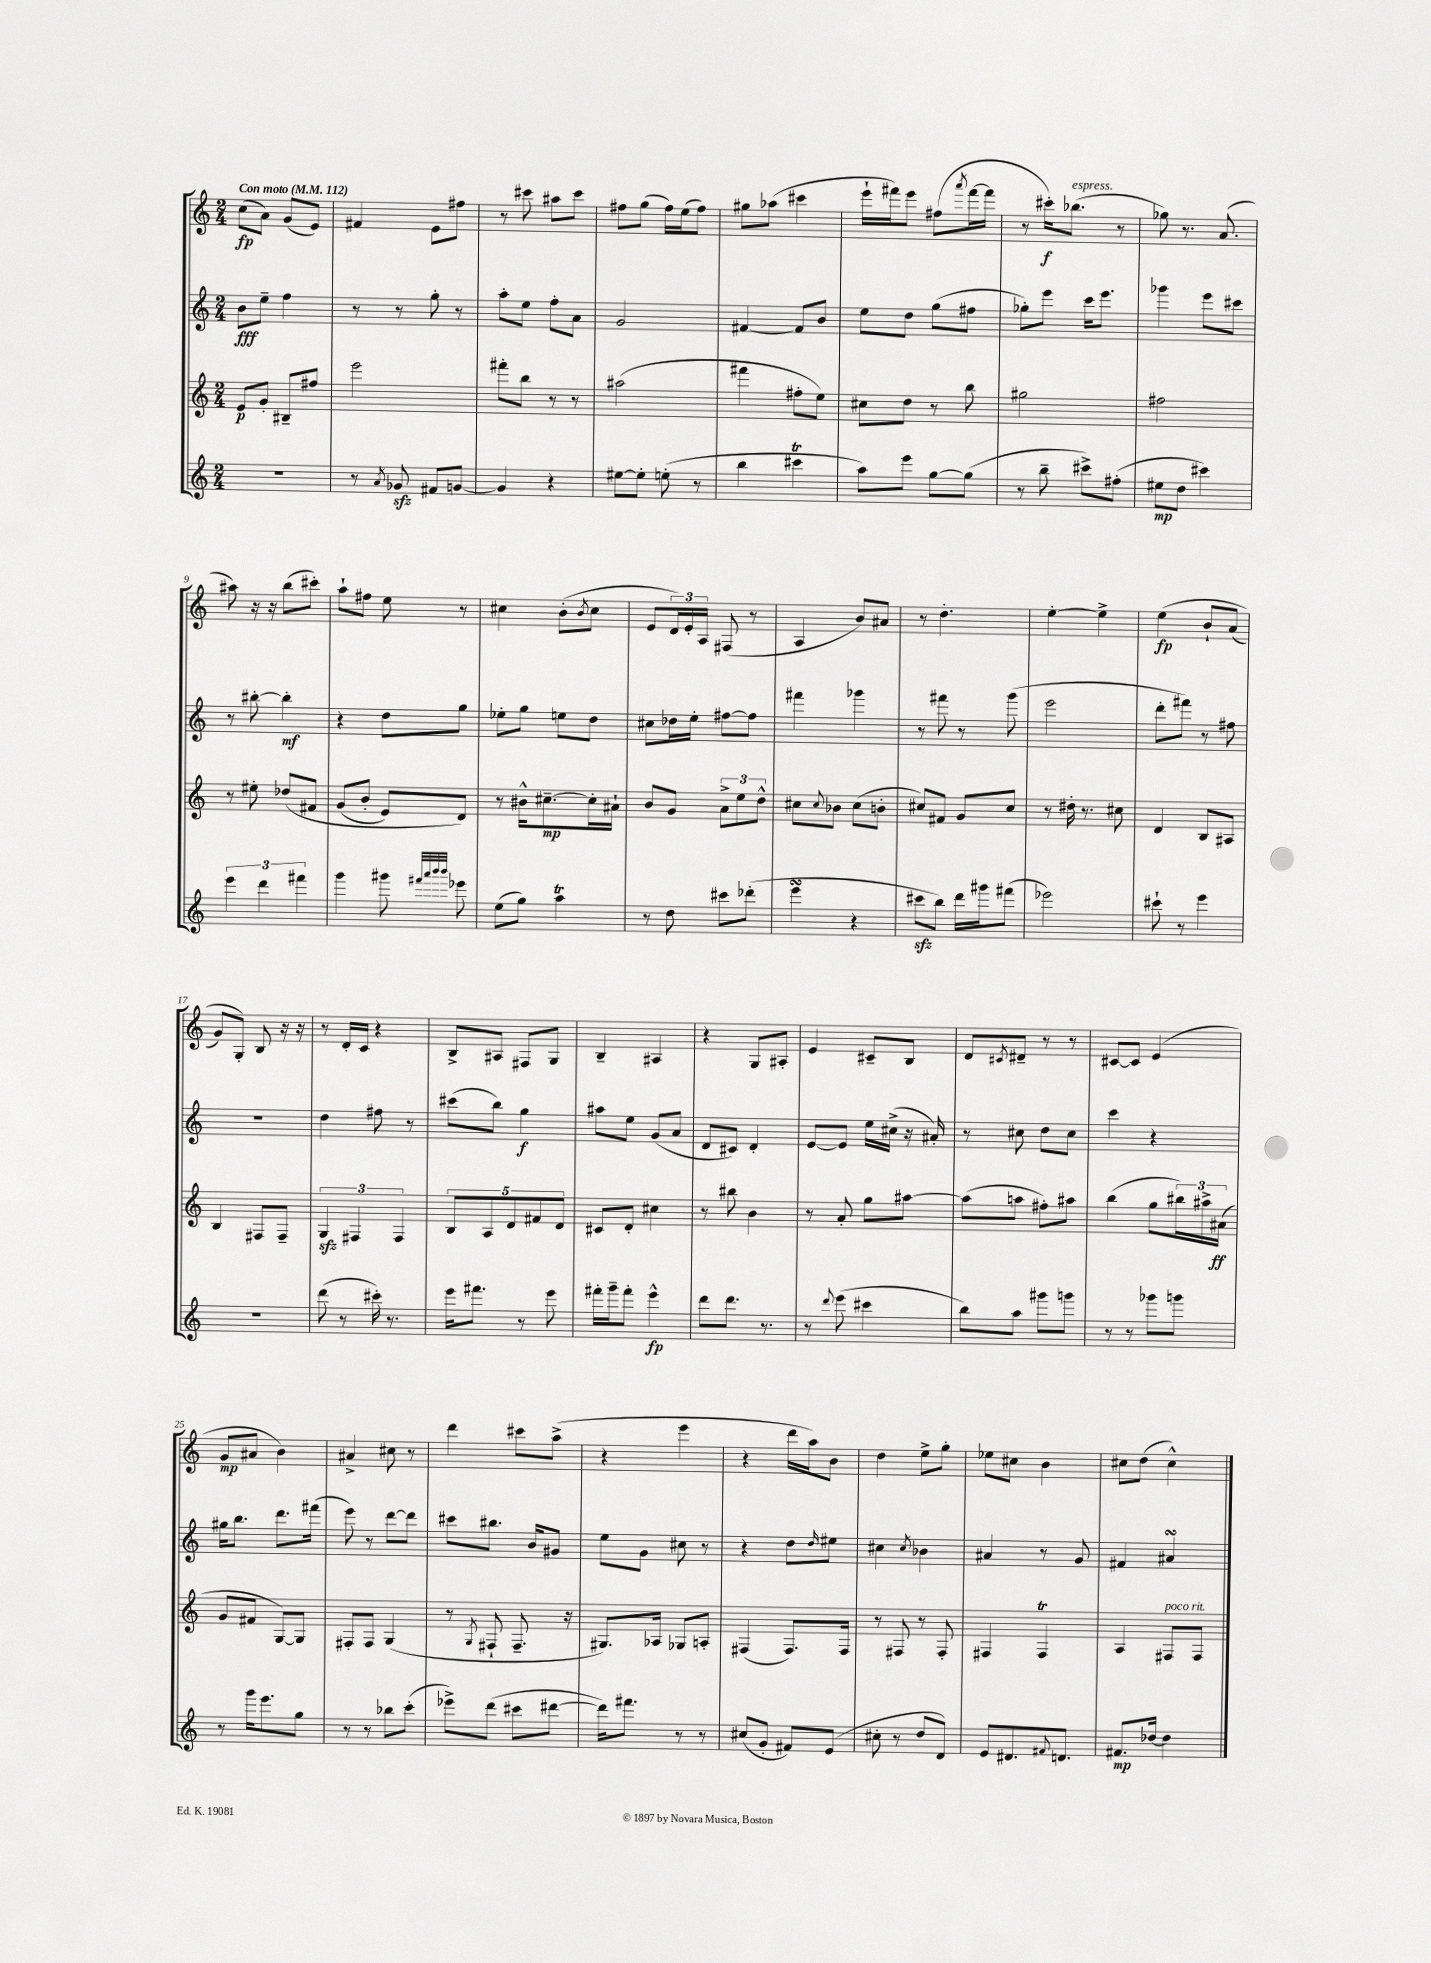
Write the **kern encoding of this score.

**kern	**kern	**kern	**kern
*staff4	*staff3	*staff2	*staff1
*clefG2	*clefG2	*clefG2	*clefG2
*k[]	*k[]	*k[]	*k[]
*M2/4	*M2/4	*M2/4	*M2/4
*MM112	*MM112	*MM112	*MM112
2r	8e	8b	(8cc
.	8g'	8ee~	8a)
.	8B#~	4ff	(8g
.	8ff#	.	8e)
=	=	=	=
8r	2eee	8r	4f#
8qa	.	.	.
8g-	.	8r	.
8f#	.	8gg'	8e
[8g	.	8r	8ff#
=	=	=	=
4g]	8fff#'	8aa'	8r
.	8bb	8ee	8ccc#
4r	8r	8ff'	8aa#
.	8r	8a	8ccc#
=	=	=	=
[8ee#	(2aa#	2g	8ff#
8ee#']	.	.	(8gg
(8ee'	.	.	16ff#)
.	.	.	(16ee
8r	.	.	8ff#)
=	=	=	=
4bb	4fff#	[4f#	8gg#
.	.	.	(8aa-
4ccc#	8ff#'	8f#]	4ccc#
.	8ee)	8b	.
=	=	=	=
8aa)	8cc#	8ee	16eee`
.	.	.	16fff#)
8eee	8dd	8dd	8eee
[8gg	8r	(8gg	(8ff#
.	.	.	8qaaa
(8gg]	8bb	8ff#	[16fff#
.	.	.	16fff#]
=	=	=	=
8r	2gg#	8gg-')	8r
8bb~	.	8eee	16ccc#')
.	.	.	(8.bb-
8ccc#^)	.	16ccc	.
.	.	8.eee	.
(8ff#'	.	.	8r
=	=	=	=
8ee#	2ff#	4ggg-	8gg-)
8dd	.	.	8.r
4ccc#)	.	8eee	.
.	.	.	(8.a
.	.	8ccc#	.
=	=	=	=
6eee	8r	8r	8aa#)
.	8ee#'	[8bb#'	16r
6ddd	.	.	.
.	.	.	16r
.	&(8dd-	4bb#']	(8bb
6fff#	.	.	.
.	8f#	.	8ccc#')
=	=	=	=
4ggg	(8g	4r	8aa`
.	8b'	.	8ff#
8ggg#	8e)	8dd	8ee
32qqfff#	.	.	.
32qqaaa	.	.	.
32qqbbb	.	.	.
32qqbbb	.	.	.
8eee-	8d&)	8gg	8r
=	=	=	=
(8ee	8r	8ee-'	4cc#
8gg)	16b#^^	8gg	.
.	[8.cc#~	.	.
4aa	.	8ee	(8b'
.	.	.	8qb
.	16cc#']	8dd	8cc#
.	16a#`	.	.
=	=	=	=
8r	8b	8cc#	8e
8dd	8g	16dd-	24d)
.	.	.	24e'
.	.	16ee'	.
.	.	.	24A
8ccc#	12a^	[8ff#	(8F#
.	12ee	.	.
(8ddd-'	.	8ff#]	8r
.	12dd^^	.	.
=	=	=	=
4eee	8cc#	4fff#	4A
.	8qqcc#	.	.
.	8b-	.	.
4r	(8cc#	4ggg-	8b)
.	8b'	.	8a#
=	=	=	=
8ccc#	8cc#)	8r	8r
8bb)	8f#	8fff#	4.dd'
16ddd	8g	8r	.
16ggg#	.	.	.
(8fff#	8cc#	(8ggg	.
=	=	=	=
2eee-)	8r	2eee	[4ee'
.	16dd#'	.	.
.	8.r	.	.
.	.	.	4ee^]
.	8cc#	.	.
=	=	=	=
8ccc#`	4d	8ddd'	&(4ee
8r	.	8fff#)	.
4eee	8B	8r	8b`
.	8A#	8ff#	(8a
=	=	=	=
2r	4B	2r	8g)
.	.	.	8G'&)
.	8F#	.	8B
.	8F#~	.	16r
.	.	.	16r
=	=	=	=
(8ddd	6G	4dd	8r
8r	.	.	16d'
.	6F#	.	.
.	.	.	16c
16ccc#')	.	8ff#	4r
8.r	.	.	.
.	6F#	.	.
.	.	8r	.
=	=	=	=
16eee	10B	(8ccc#	8B^
8.fff#	.	.	.
.	10A	.	.
.	.	8bb)	8A#
.	10d	.	.
8r	.	4gg	8F#
.	10f#	.	.
8eee	.	.	8G
.	10d	.	.
=	=	=	=
16fff#'	8c#	8aa#	4B~
16ggg~	.	.	.
8fff#'	8d'	8ee	.
4eee^^	4cc#	(8g	4A#
.	.	8a	.
=	=	=	=
8ddd	8r	8d	4r
8.ddd	8bb#	8c#)	.
.	4b	4d'	8G
8.r	.	.	.
.	.	.	8A#'
=	=	=	=
8r	8r	[8e	4e
8qqddd	.	.	.
(8eee	8a'	8e]	.
4ccc#	8gg	16ee	8c#~
.	.	(16cc#^	.
.	[8aa#	16r	8B
.	.	16a#')	.
=	=	=	=
8bb)	(8aa#]	8r	8d
.	.	.	8qc#
8aa	8aa	8cc#	8d#~
8ggg#	8ff#')	8dd	8r
8ggg	8aa#	8cc#	8r
=	=	=	=
8r	(4bb	4ccc	[8c#
8r	.	.	8c#]
8ggg-	8gg	4r	(4e
8ggg	24bb#)	.	.
.	24aa#^	.	.
.	(24a#	.	.
=	=	=	=
8r	8g	16gg#	8g
.	.	8.bb	.
16ggg	8f#	.	8a#
8.eee	.	.	.
.	[8G)	8.ddd	4b)
8gg	8G]	.	.
.	.	(16fff#	.
=	=	=	=
8r	8F#'	8eee)	4a#^
8r	8F#	8r	.
8bb-	(4G	[8ddd	8cc#
(8ccc'	.	8ddd]	8r
=	=	=	=
8eee-^)	8r	8ccc#	4ddd
.	8qG	.	.
(8ddd	8F#`	8.bb#	.
8ccc#	8.F#~	.	8ccc#
.	.	16b	.
[8ddd#	.	8g#	(8aa^
.	16r	.	.
=	=	=	=
16ddd#])	8.G#)	8ee	4r
8.fff#	.	.	.
.	.	8g	.
.	16A-	.	.
8r	8G-	8cc#	4eee
8r	8A'	8r	.
=	=	=	=
(8cc#	(4F#	4r	4r
8g'	.	.	.
8f#)	8.F#)	8dd	16ddd
.	.	.	16aa)
.	.	16qqdd	.
(8e	.	8ee#	8b
.	16F#	.	.
=	=	=	=
8cc#'	8r	4cc#	4dd
8r	8F#	.	.
.	.	8qcc#	.
8dd	8r	4b-	8ee^
8d)	8F#'	.	8gg'
=	=	=	=
8e	4F#	4a#	8ee-
8.d#	.	.	8cc#
.	4F#	8r	4b
8qqf#	.	.	.
8.d	.	.	.
.	.	8g	.
=	=	=	=
8.f#	4A	4f#	8cc#
.	.	.	(8dd
[16dd-	.	.	.
4dd-]	8F#	4a#	4cc#^^)
.	8F#	.	.
==	==	==	==
*-	*-	*-	*-
